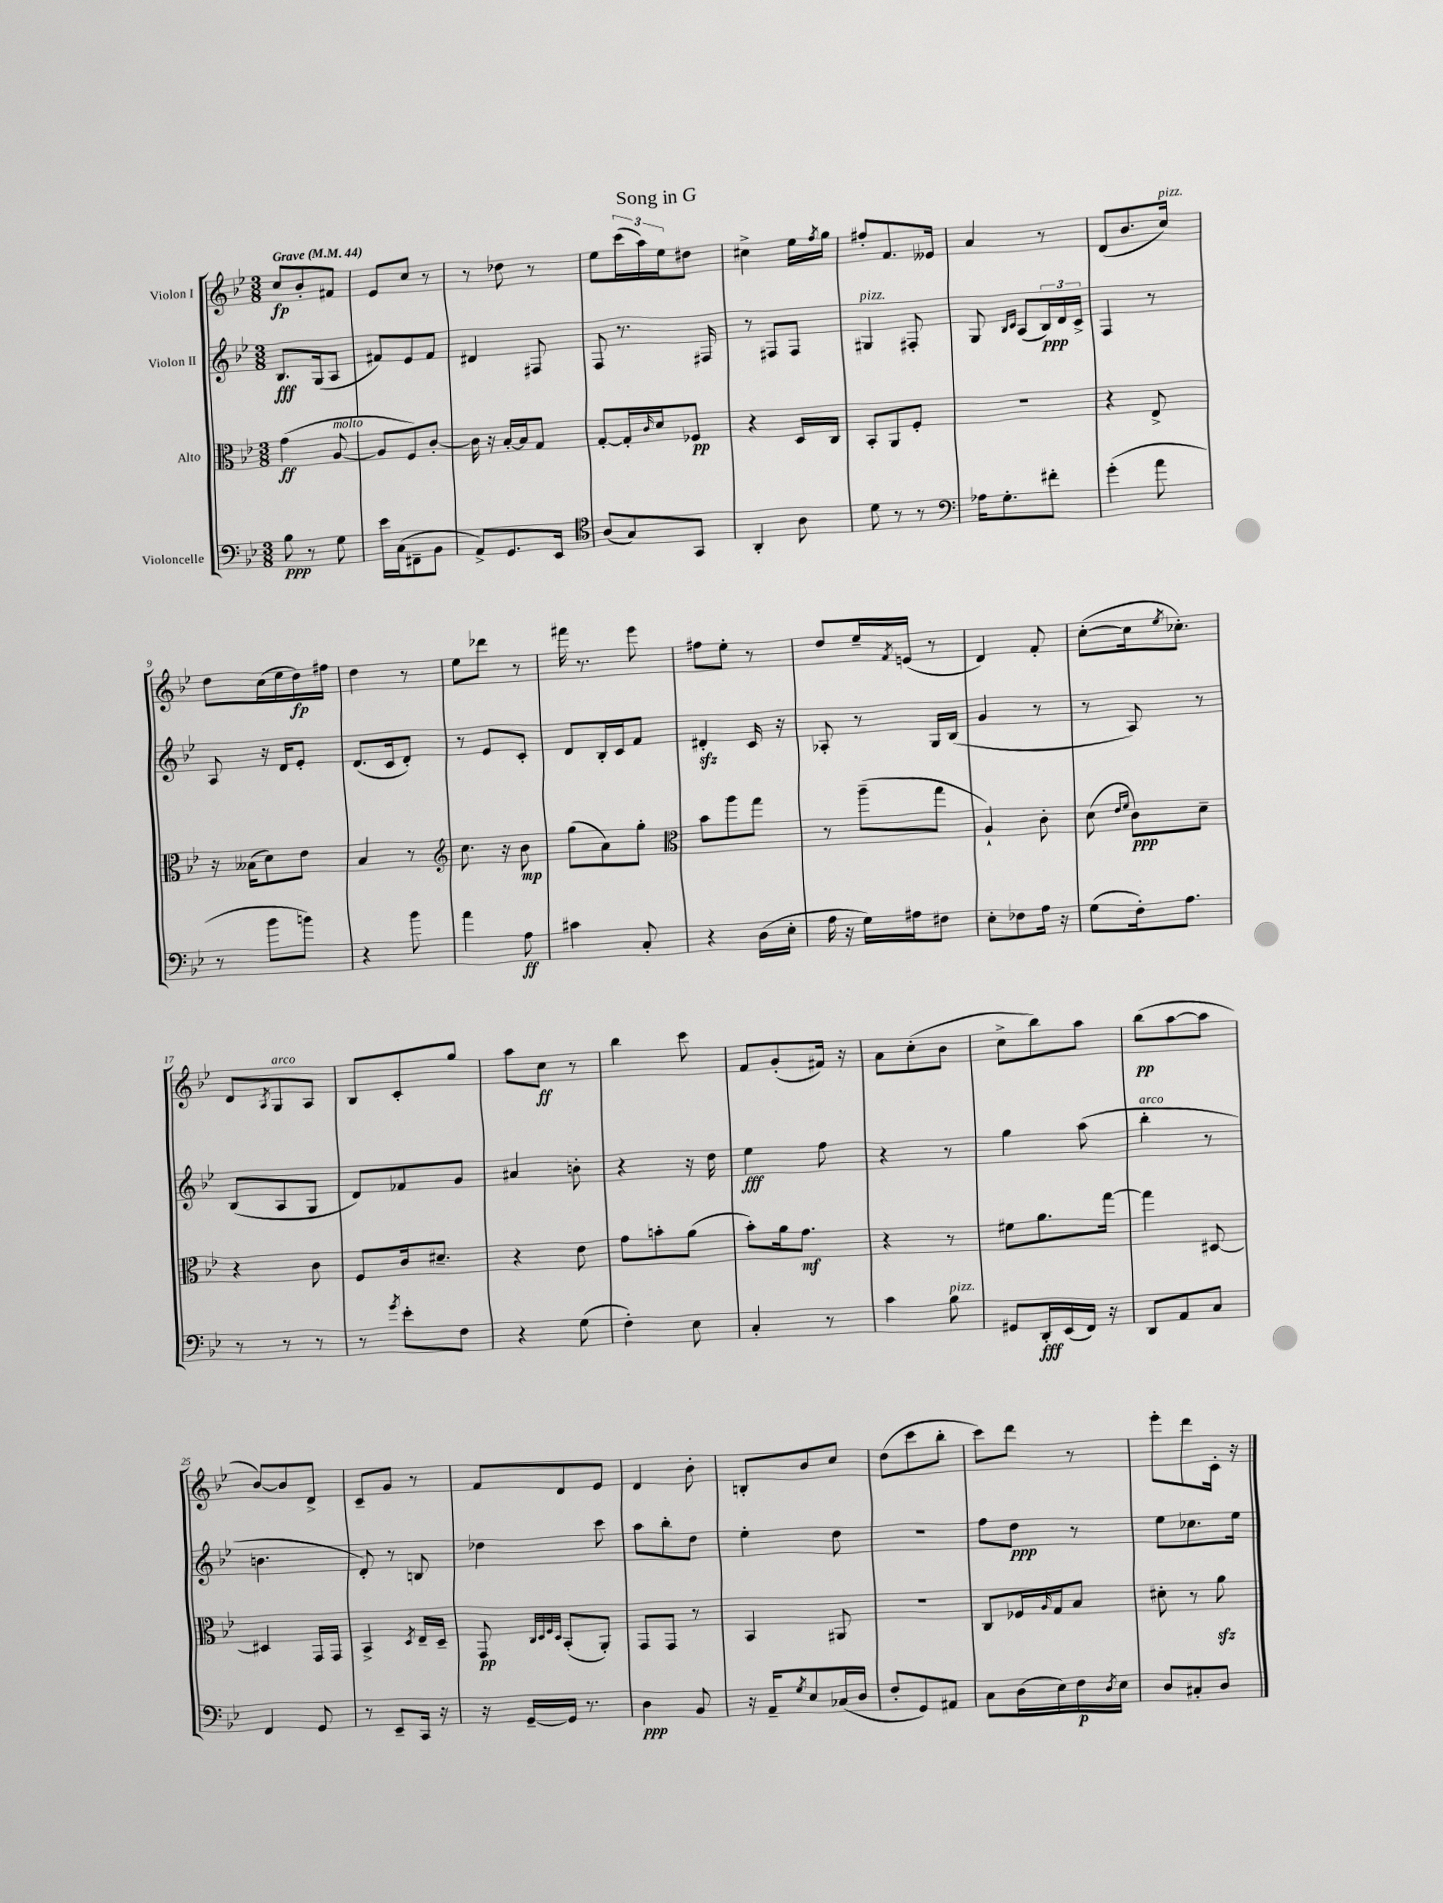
\header { title = "Song in G" }
<<
\new StaffGroup <<
\new Staff = "s0" \with { instrumentName = "Violon I" } {
    \clef treble \key bes \major \numericTimeSignature \time 3/8 \tempo "Grave" 4 = 44
    c''8\fp bes'8-. fis'8 |
    ees'8 c''8 r8 |
    r8 des''8 r8 |
    ees''8 \tuplet 3/2 { c'''16( a''16) ees''16 } dis''8 |
    cis''4-> ees''16 \acciaccatura { f''8 } g''16 |
    fis''8-. f'8. eeses'16 |
    a'4 r8 |
    d'8( bes'8. c''16^\markup { \italic "pizz." }) |
    d''8 c''16( ees''16 d''16\fp) fis''16 |
    d''4 r8 |
    ees''8 des'''8 r8 |
    fis'''16 r8. ees'''8 |
    fis''8 ees''8-. r8 |
    d''8 ees''16-- \acciaccatura { f'8 } e'16( r8 |
    d'4) f'8-. |
    c''8~-.( c''16 \acciaccatura { ees''8 } ces''8.-.) |
    d'8 \acciaccatura { a8 } g8^\markup { \italic "arco" } a8 |
    bes8 c'8-. g''8 |
    a''8 c''8\ff r8 |
    bes''4 c'''8 |
    f'8 g'8-.( fis'16) r16 |
    a'8 c''8-.( bes'8 |
    c''8-> bes''8) a''8 |
    bes''8\pp( a''8~ a''8 |
    bes'8~) bes'8 d'8-> |
    c'8-- g'8 r8 |
    f'8 d'8 ees'8 |
    d'4 bes'8-. |
    b8-. bes'8 c''8 |
    d''8( c'''8 bes''8-. |
    c'''8) d'''8 r8 |
    ees'''8-. d'''8 c'16-. r16 \bar "|." |
}
\new Staff = "s1" \with { instrumentName = "Violon II" } {
    \clef treble \key bes \major \numericTimeSignature \time 3/8
    bes8.\fff g16( a8 |
    fis'8) ees'8 fis'8 |
    dis'4 fis8 |
    f8 r8. fis16 |
    r8 fis8 fis8 |
    gis4^\markup { \italic "pizz." } fis8-. |
    g8 \grace { bes16 c'16 } a8( \tuplet 3/2 { bes16\ppp) d'16 c'16-> } |
    f4 r8 |
    a8 r16 d'16 ees'8-. |
    d'8.( c'16 d'8-.) |
    r8 ees'8 c'8-. |
    d'8 bes16-. c'16 f'8 |
    dis'4-.\sfz c'16 r16 |
    aes8-. r8 g16 bes16( |
    g'4 r8 |
    r8 a8) r8 |
    bes8( a8 g8 |
    d'8) fes'8 g'8 |
    ais'4 b'8-. |
    r4 r16 d''16 |
    ees''4\fff f''8 |
    r4 r8 |
    g''4 a''8( |
    bes''4-.^\markup { \italic "arco" } r8 |
    b'4. |
    d'8-.) r8 b8 |
    des''4 c'''8 |
    a''8 bes''8-. d''8 |
    ees''4-. d''8 |
    R4. |
    f''8 d''8\ppp r8 |
    ees''8 ces''8. ees''16 \bar "|." |
}
\new Staff = "s2" \with { instrumentName = "Alto" } {
    \clef alto \key bes \major \numericTimeSignature \time 3/8
    g'4\ff( a8~^\markup { \italic "molto" } |
    a8 f8) c'8~-. |
    c'16 r16 bes16~-. bes16 g8 |
    g8~-. g16-. \grace { c'16 } d'16 fes8\pp |
    r4 d16 c16 |
    bes,8-. a,8 f8-. |
    R4. |
    r4 ees8-> |
    r16 beses16( d'8) ees'8 |
    bes4 r8 |
    \clef treble c''8. r16 bes'8\mp |
    g''8( a'8) g''8-. |
    \clef alto bes'8 a''8 g''8 |
    r8 a''8--( g''8 |
    a4-!) c'8-. |
    d'8( \grace { ees'16 f'16 } c'8\ppp) d'8-- |
    r4 c'8 |
    f8 c'16 dis'8.-- |
    r4 ees'8 |
    g'8 b'8-. a'8( |
    bes'8-.) a'16 g'8.\mf |
    r4 r8 |
    fis'8 a'8. g''16~ |
    g''4 dis8~ |
    dis4 g,16 g,16 |
    bes,4-> \acciaccatura { d8 } ees16-- d16-- |
    g,8\pp \grace { c32 d32 f32 d32 } bes,8-.( a,8-.) |
    g,8 g,8 r8 |
    bes,4 ais,8 |
    R4. |
    c8 fes16 \grace { a16 } g16 bes8 |
    dis'8-. r8 a'8\sfz \bar "|." |
}
\new Staff = "s3" \with { instrumentName = "Violoncelle" } {
    \clef bass \key bes \major \numericTimeSignature \time 3/8
    bes8\ppp r8 g8 |
    ees'16 c16( fis,8-- bes,8 |
    a,8->) g,8. ees,16 |
    \clef tenor a8( g8) g,8 |
    a,4-. a8 |
    d'8 r8 r8 |
    \clef bass aes16 g8.-. fis'8-. |
    g'4-.( a'8 |
    r8 bes'8 b'8) |
    r4 bes'8 |
    a'4 a8\ff |
    cis'4 c8-. |
    r4 d16( ees16-. |
    a16 r16 g16) ais16 fis8 |
    ees8-. fes8 a16 r16 |
    g8( f16-.) a8. |
    r8 r8 r8 |
    r8 \acciaccatura { g'8 } ees'8-. f8 |
    r4 g8( |
    f4-.) ees8 |
    c4-. r8 |
    c'4 bes8^\markup { \italic "pizz." } |
    gis,8 d,16-.\fff ees,16( f,16) r16 |
    d,8 a,8 c8 |
    f,4 g,8 |
    r8 ees,8-- c,16 r16 |
    r16 g,16~-- g,16 r8. |
    d4\ppp bes,8 |
    r16 a,16-- \acciaccatura { g8 } ees8 ces16( d16 |
    f8-. g,8) ais,8 |
    c8 d16( ees16) f16\p \acciaccatura { d8 } ees16 |
    d8 cis8-. d8 \bar "|." |
}
>>
>>
